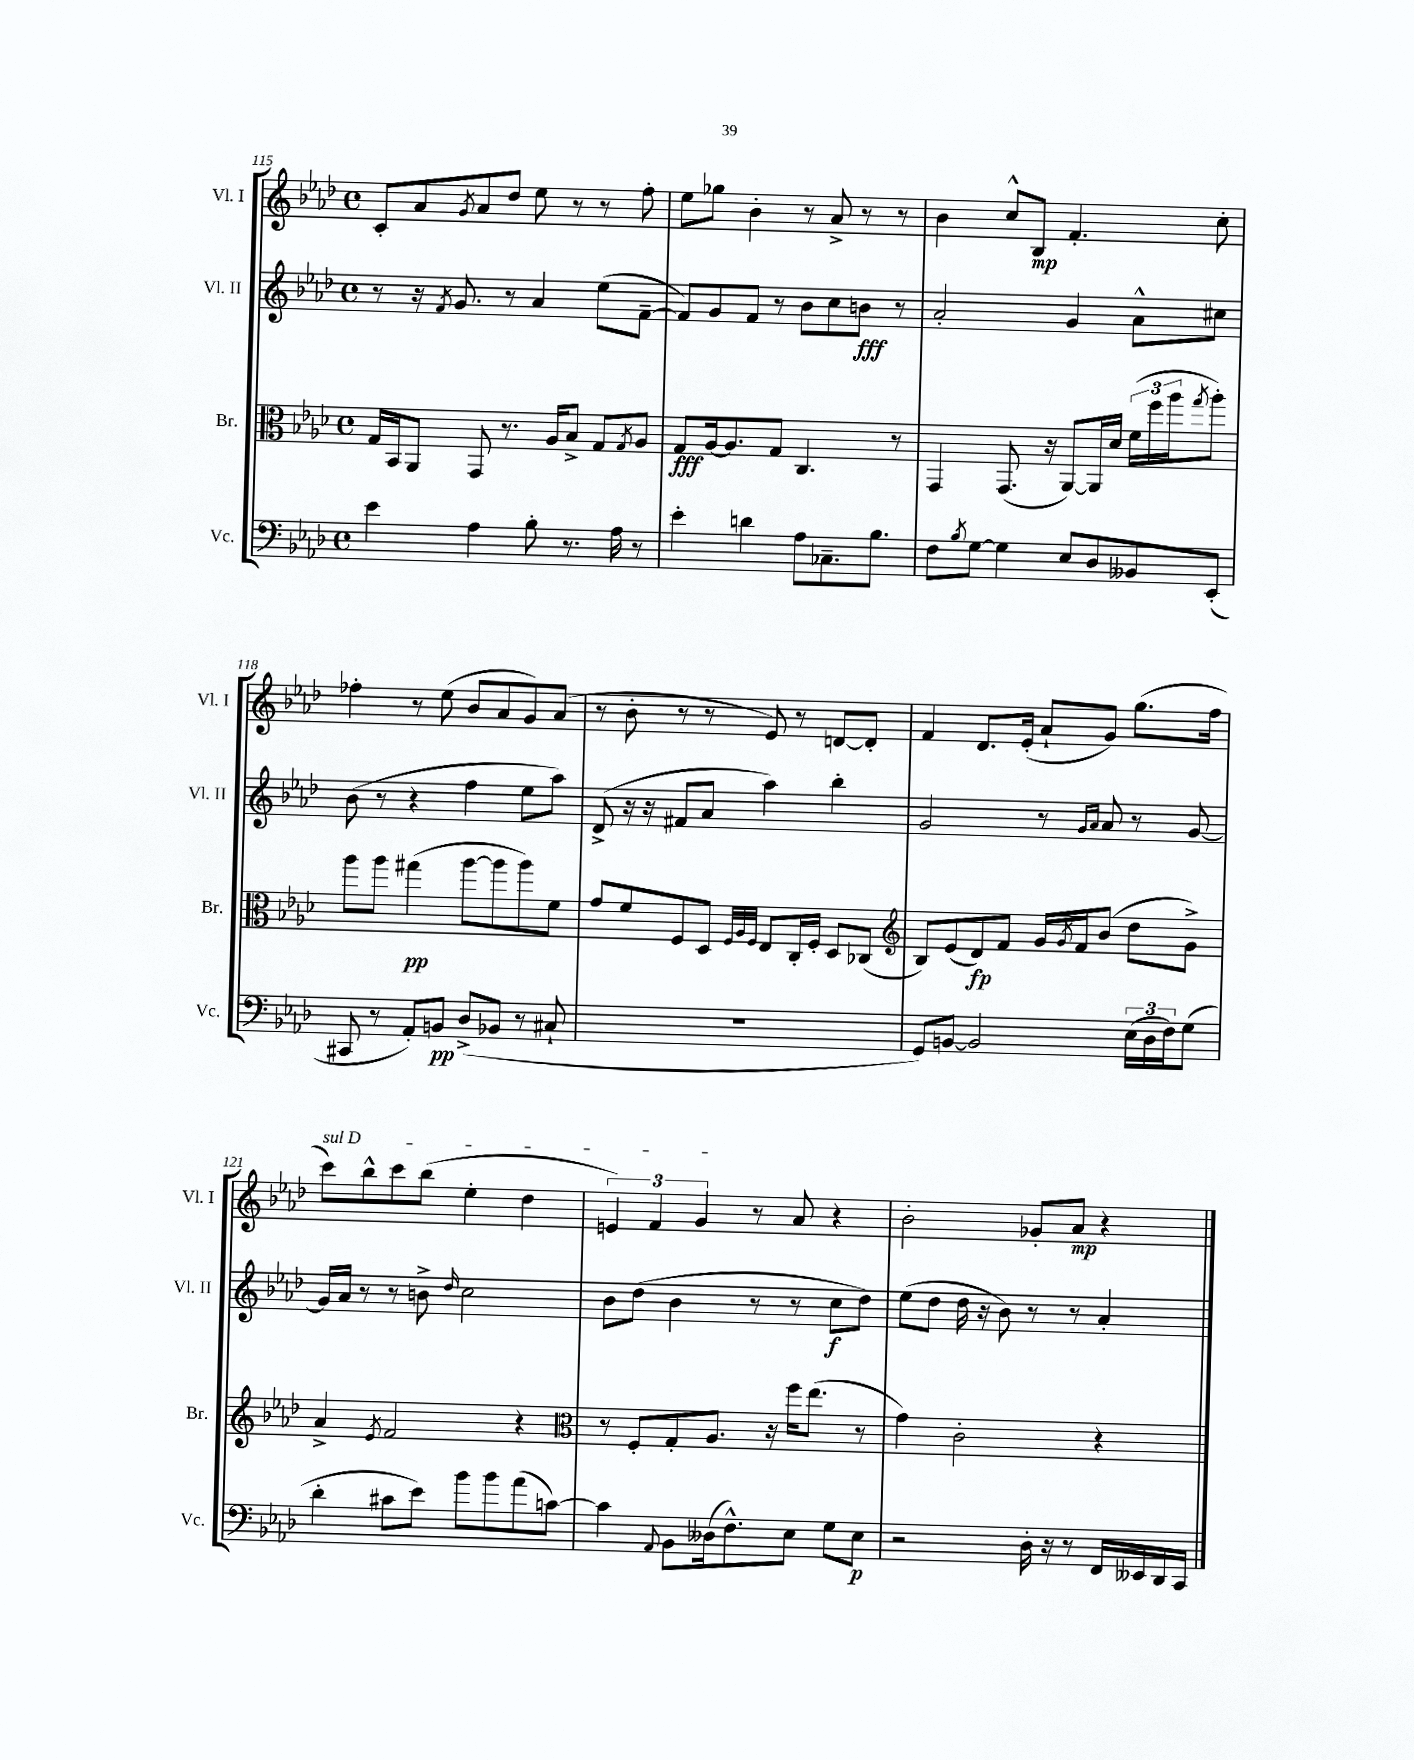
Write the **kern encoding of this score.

**kern	**dynam	**kern	**dynam	**kern	**dynam	**kern	**dynam
*part4	*part4	*part3	*part3	*part2	*part2	*part1	*part1
*staff4	*staff4	*staff3	*staff3	*staff2	*staff2	*staff1	*staff1
*I"Vc.	*	*I"Br.	*	*I"Vl. II	*	*I"Vl. I	*
*I'Vc.	*	*I'Br.	*	*I'Vl. II	*	*I'Vl. I	*
*clefF4	*	*clefC3	*	*clefG2	*	*clefG2	*
*k[b-e-a-d-]	*	*k[b-e-a-d-]	*	*k[b-e-a-d-]	*	*k[b-e-a-d-]	*
*M4/4	*	*M4/4	*	*M4/4	*	*M4/4	*
*met(c)	*	*met(c)	*	*met(c)	*	*met(c)	*
=115	=115	=115	=115	=115	=115	=115	=115
4e-\	.	16G/LL	.	8r	.	8c'/L	.
.	.	16BB-/J	.	.	.	.	.
.	.	8AA-/J	.	16r	.	8a-/	.
.	.	.	.	8qf/	.	.	.
.	.	.	.	8.g/	.	.	.
.	.	.	.	.	.	8qg/	.
4A-\	.	8GG/	.	.	.	8a-/	.
.	.	8.r	.	8r	.	8dd-/J	.
8B-'\	.	.	.	4a-/	.	8ee-\	.
.	.	16A-/KL	.	.	.	.	.
8.r	.	8B-^/J	.	.	.	8r	.
.	.	8G/L	.	(8ee-\L	.	8r	.
16A-\	.	.	.	.	.	.	.
.	.	8qG/	.	.	.	.	.
8r	.	8A-/J	.	[8f~\J	.	8ff'\	.
=116	=116	=116	=116	=116	=116	=116	=116
4e-'\	.	8G/L	fff	8f/L])	.	8ee-\L	.
.	.	[16A-/k	.	8g/	.	8gg-X\J	.
.	.	8.A-/]	.	.	.	.	.
4dn\	.	.	.	8f/J	.	4b-'\	.
.	.	8G/J	.	8r	.	.	.
8A-\L	.	4.C/	.	8b-\L	.	8r	.
8.C-X~\	.	.	.	8cc\	.	8a-^/	.
.	.	.	.	8bn\J	fff	8r	.
8.B-\J	.	.	.	.	.	.	.
.	.	8r	.	8r	.	8r	.
=117	=117	=117	=117	=117	=117	=117	=117
8F\L	.	4GG/	.	2a-'/	.	4b-\	.
8qB-/	.	.	.	.	.	.	.
[8G\J	.	.	.	.	.	.	.
4G\]	.	(8.GG/	.	.	.	8cc^^/L	.
.	.	.	.	.	.	8B-/J	mp
.	.	16r	.	.	.	.	.
8E-/L	.	[8AA-/L)	.	4g/	.	4.f'/	.
8D-/	.	16AA-/L]	.	.	.	.	.
.	.	16d-/JJ	.	.	.	.	.
8BB--X/	.	(24f\LL	.	8a-^^\L	.	.	.
.	.	24ff\	.	.	.	.	.
.	.	24aa-\J	.	.	.	.	.
.	.	8qgg/	.	.	.	.	.
(8EE-'/J	.	8aa-'\J)	.	8cc#X\J	.	8cc'\	.
!!LO:LB:g=z
=118	=118	=118	=118	=118	=118	=118	=118
8CC#X/	.	8aa-\L	.	(8b-\	.	4ff-X'\	.
8r	.	8aa-\J	.	8r	.	.	.
8AA-'/L)	.	(4gg#X\	pp	4r	.	8r	.
8BBn/J	pp	.	.	.	.	(8ee-\	.
(8D-^/L	.	[8aa-\L	.	4ff\	.	8b-/L	.
8BB-X/J	.	8aa-\]	.	.	.	8a-/	.
8r	.	8aa-\)	.	8ee-\L	.	8g/)	.
8C#X`/	.	8f\J	.	8aa-\J)	.	(8a-/J	.
=119	=119	=119	=119	=119	=119	=119	=119
1r	.	8g/L	.	(8d-^/	.	8r	.
.	.	8f/	.	16r	.	8b-'\	.
.	.	.	.	16r	.	.	.
.	.	8F/	.	8f#X/L	.	8r	.
.	.	8D-/J	.	8a-/J	.	8r	.
.	.	32qqF/LLL	.	.	.	.	.
.	.	32qqA-/	.	.	.	.	.
.	.	32qqF/JJJ	.	.	.	.	.
.	.	8E-/L	.	4aa-\)	.	8e-/)	.
.	.	16C'/L	.	.	.	8r	.
.	.	16F'/JJ	.	.	.	.	.
.	.	8D-/L	.	4bb-'\	.	[8dn/L	.
.	.	(8C-X/J	.	.	.	8d'/J]	.
=120	=120	=120	=120	=120	=120	=120	=120
*	*	*clefG2	*	*	*	*	*
8GG/L)	.	8B-/L)	.	2g/	.	4f/	.
[8BBn/J	.	(8e-/	.	.	.	.	.
2BB/]	.	8d-/)	fp	.	.	8.d-/L	.
.	.	8f/J	.	.	.	.	.
.	.	.	.	.	.	(16e-'/Jk	.
.	.	16g/LL	.	8r	.	8a-`/L	.
.	.	8qg/	.	.	.	.	.
.	.	16f/J	.	.	.	.	.
.	.	.	.	16qqg/LL	.	.	.
.	.	.	.	16qqa-/JJ	.	.	.
.	.	(8b-/J	.	8a-/	.	8g/J)	.
(24E-\LL	.	8dd-\L	.	8r	.	(8.gg\L	.
24D-\	.	.	.	.	.	.	.
24F\J)	.	.	.	.	.	.	.
(8G\J	.	8g^\J)	.	[8g/	.	.	.
.	.	.	.	.	.	16ff\Jk	.
!!LO:LB:g=z
=121	=121	=121	=121	=121	=121	=121	=121
!	!	!	!	!	!	!LO:TX:a:i:t=sul D	!
4d-'\	.	4a-^/	.	16g/LL]	.	8ccc\L)	.
.	.	.	.	16a-/JJ	.	.	.
.	.	.	.	8r	.	8bb-^^\	.
.	.	8qe-/	.	.	.	.	.
8c#X\L	.	2f/	.	8r	.	8ccc\	.
8e-\J)	.	.	.	8bn^\	.	(8bb-\J	.
.	.	.	.	16qqdd-/	.	.	.
8b-\L	.	.	.	2cc\	.	4ee-'\	.
8b-\	.	.	.	.	.	.	.
(8a-\	.	4r	.	.	.	4dd-\	.
[8cn\J)	.	.	.	.	.	.	.
=122	=122	=122	=122	=122	=122	=122	=122
*	*	*clefC3	*	*	*	*	*
4c\]	.	8r	.	8b-\L	.	6en/)	.
.	.	8F'/L	.	(8dd-\J	.	.	.
.	.	.	.	.	.	6f/	.
8qqAA-/	.	.	.	.	.	.	.
8BB-\L	.	8G'/	.	4b-\	.	.	.
.	.	.	.	.	.	6g/	.
(16D--X\k	.	8.A-/J	.	.	.	.	.
8.F^^\)	.	.	.	.	.	.	.
.	.	.	.	8r	.	8r	.
.	.	16r	.	.	.	.	.
8E-\J	.	16ff\KL	.	8r	.	8a-/	.
.	.	(8.ee-\J	.	.	.	.	.
8G\L	.	.	.	8cc\L	f	4r	.
8E-\J	p	8r	.	8dd-\J)	.	.	.
=123	=123	=123	=123	=123	=123	=123	=123
2r	.	4g\)	.	(8ee-\L	.	2b-'\	.
.	.	.	.	8dd-\J	.	.	.
.	.	2c'\	.	16dd-\	.	.	.
.	.	.	.	16r	.	.	.
.	.	.	.	8b-\)	.	.	.
16D-'\	.	.	.	8r	.	8g-X'/L	.
16r	.	.	.	.	.	.	.
8r	.	.	.	8r	.	8a-/J	mp
16FF/LL	.	4r	.	4a-'/	.	4r	.
16EE--X/	.	.	.	.	.	.	.
16DD-/	.	.	.	.	.	.	.
16CC/JJ	.	.	.	.	.	.	.
==	==	==	==	==	==	==	==
*-	*-	*-	*-	*-	*-	*-	*-
